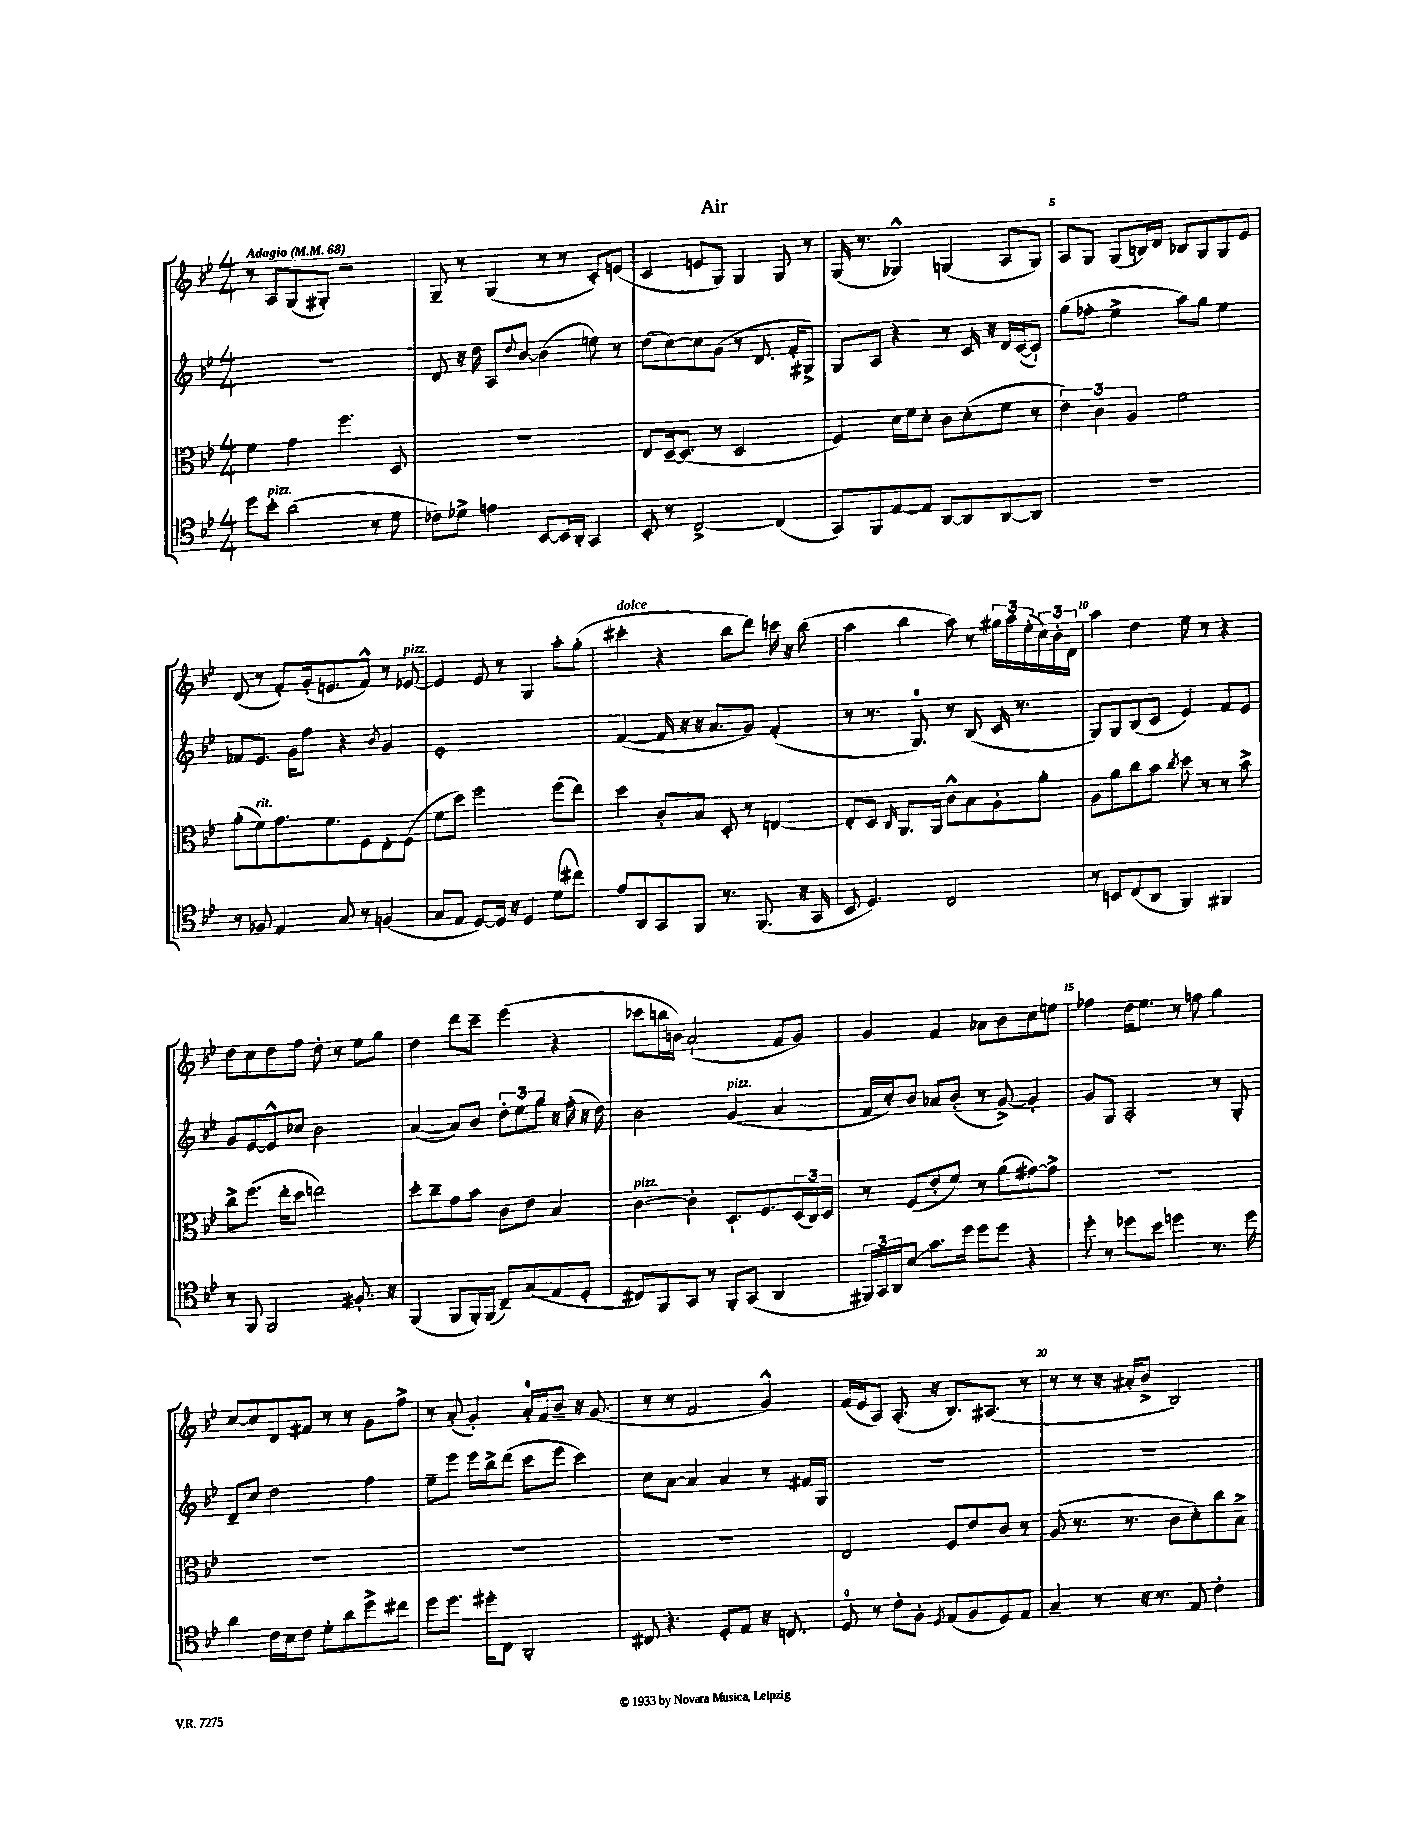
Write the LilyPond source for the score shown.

\header { title = "Air" }
<<
\new StaffGroup <<
\new Staff = "s0" {
    \clef treble \key bes \major \numericTimeSignature \time 4/4 \tempo "Adagio" 4 = 68
    r8 a8 g8( gis8-.) r2 |
    g8-- r8 g4( r8 r8 c'8-.) e'8( |
    c'4 e'8 g8) g4 g8 r8 |
    g16( r8. ges4-^) g4( a8 g8) |
    a8 g8 g8( b16) d'16 bes8 g8 g8 ees'8 |
    d'8( r8 f'8-.) g'16-.( e'8. f'8-^) r8 ees'8~^\markup { \italic "pizz." } |
    ees'4 ees'8 r8 g4 a''8-. g''8-.( |
    cis'''4-.^\markup { \italic "dolce" } r4 bes''8 d'''8) c'''16 r16 bes''8( |
    a''4 bes''4 a''8) r8 \tuplet 3/2 { gis''16 a''16 ees''16-.( } \tuplet 3/2 { c''16) bes'16-. d'16 } |
    a''4 d''4 ees''8 r8 r4 |
    d''8 c''8 d''8 f''8 d''8-. r8 ees''8 g''8 |
    d''4 d'''8 c'''8-- ees'''4( r4 |
    ces'''8 b''16 b'16) a'2-!( f'8 g'8) |
    g'4 f'4 aes'8 bes'8 c''8 e''8 |
    fes''4 d''16 ees''8. r8 f''8 g''4 |
    c''8~ c''8 d'8 fis'8 r8 r8 g'8 f''8-> |
    r8 a'8-.( g'4-.) a'16-0-. f'16 bes'8-- r16 g'8.( |
    r8 r8 f'2 g'4-^) |
    f'16( ees'16 a8) a8.-.( r16 bes8.) ais8.( r8 |
    r8 r8 r16 ais'16-. bes'8-> bes2) \bar "|." |
}
\new Staff = "s1" {
    \clef treble \key bes \major \numericTimeSignature \time 4/4
    R1 |
    d'8 r16 d''16 a8 \appoggiatura { d''8 } bes'8~ bes'4( e''8) r8 |
    d''8( c''8~) c''8 g'8( r8 d'8. f'16-. gis8->) |
    g8 a8 r4 r8 c'16 r16 d'16 c'16~( c'8-!) |
    g''8( fes''8-. ees''4-> a''8) g''8 ees''4 |
    fes'8 ees'8. g'16 f''8 r4 \acciaccatura { bes'8 } g'4 |
    ees'1-. |
    f'4~( f'16 r16 r16 a'8. g'8) f'4-.( |
    r8 r8. g8.-0) r8 bes8( c'16 r8. |
    g8) g8 bes8( c'8 ees'4) f'8 ees'8 |
    g'8 ees'8~ ees'8-^ ces''8 bes'2 |
    a'4~( a'8) bes'8 \tuplet 3/2 { d''8-. ees''8 g''8 } r16 f''16-.( r16 d''16) |
    bes'2 g'4^\markup { \italic "pizz." }( a'4 |
    f'16 c''16-.) bes'8 aes'8 bes'8-.( r8 g'8~->) g'4-. |
    g'8 g8 a2-. r8 g8-. |
    d'8-- c''8 d''2 f''4 |
    ees''8-- ees'''8 ees'''16 bes''16-> d'''8( c'''8 ees'''8 c'''4) |
    c''8 a'8~ a'4 a'4 r8 fis'16 g16 |
    R1 |
    R1 \bar "|." |
}
\new Staff = "s2" {
    \clef alto \key bes \major \numericTimeSignature \time 4/4
    f'4 g'4 f''4. d8 |
    r1 |
    ees8 d16~-- d8.( r8 d2 |
    f4) d'16 f'16 d'8-. c'8 d'8-.( f'8 r8 |
    \tuplet 3/2 { ees'4) c'4 a4 } f'2 |
    a'8-.( f'8^\markup { \italic "rit." }) g'8. f'8. f8 ees8-. f8( |
    f'8 d''8) f''2 f''8( ees''8) |
    d''4 c'8-. bes8 d8-. r8 e4~ |
    e8-. d8 \grace { c16 } a,8. a,16 c'8-^ bes8 a8-. a'8-. |
    a8 a'8 c''8 bes'8 \acciaccatura { c''8 } d''8 r8 r8 bes'8-> |
    c''8-> f''8.( ees''16-. d''8 e''2) |
    d''8-. c''8-- g'8 bes'8 c'8 ees'8 bes4 |
    c'4~^\markup { \italic "pizz." } c'4-. d8.-! f8. \tuplet 3/2 { d16( c16) d16 } |
    r8 f8( ees'8-. f'8) r8 a'8( gis'8~) gis'8-> |
    R1 |
    R1 |
    R1 |
    R1 |
    ees2 f8 ees'8 c'8 r8 |
    a8( r8. r8. c'8 d'8-.) c''8 bes8-> \bar "|." |
}
\new Staff = "s3" {
    \clef tenor \key bes \major \numericTimeSignature \time 4/4
    d''8 bes'8-.^\markup { \italic "pizz." } a'2( r8 d'8 |
    ces'8) des'8-> e'4 bes,8~ bes,16 a,16-. g,4 |
    bes,8-. r8 c2~-> c4( |
    g,8) f,8 ees8~ ees8 a,8~ a,8 a,8~ a,8 |
    R1 |
    r8 fes8 ees4 g8 r8 f4( |
    g8 ees8 d8~) d16 r16 d4 d'8( cis''8) |
    ees'8 a,8 g,8 f,8 r8. f,8.( r16 g,16 |
    bes,8 d4.) c2 |
    r8 b,8 c8( a,8 f,4) fis,4 |
    r8 f,8 f,2 fis8.-. r16 |
    f,4( f,8 f,16-.) f,16( c8--) g8( ees8 d8-. |
    cis8) f,8 g,8 r8 f,8-. g,8( a,4 |
    \tuplet 3/2 { fis,16) g,16 a,16 } bes8\glissando g'8. d''16 d''8 d''8 r4 |
    d''8-. r8 des''8 bes'8 d''4 r8. d''16 |
    a'4 c'16 bes16 c'8 d'8-. a'8 d''8-> cis''8 |
    d''8 d''8. dis''16-. c8 a,2-. |
    cis8 r4. d8-. ees8 r16 c8. |
    d8-0 r8 c'8-. f8-. \acciaccatura { d8 } ees8( f8 d8) ees8 |
    g4-- r8 r16 r8. ees8 c'4-. \bar "|." |
}
>>
>>
\layout { \context { \Score \override BarNumber.break-visibility = ##(#f #t #t) barNumberVisibility = #(every-nth-bar-number-visible 5) } }
